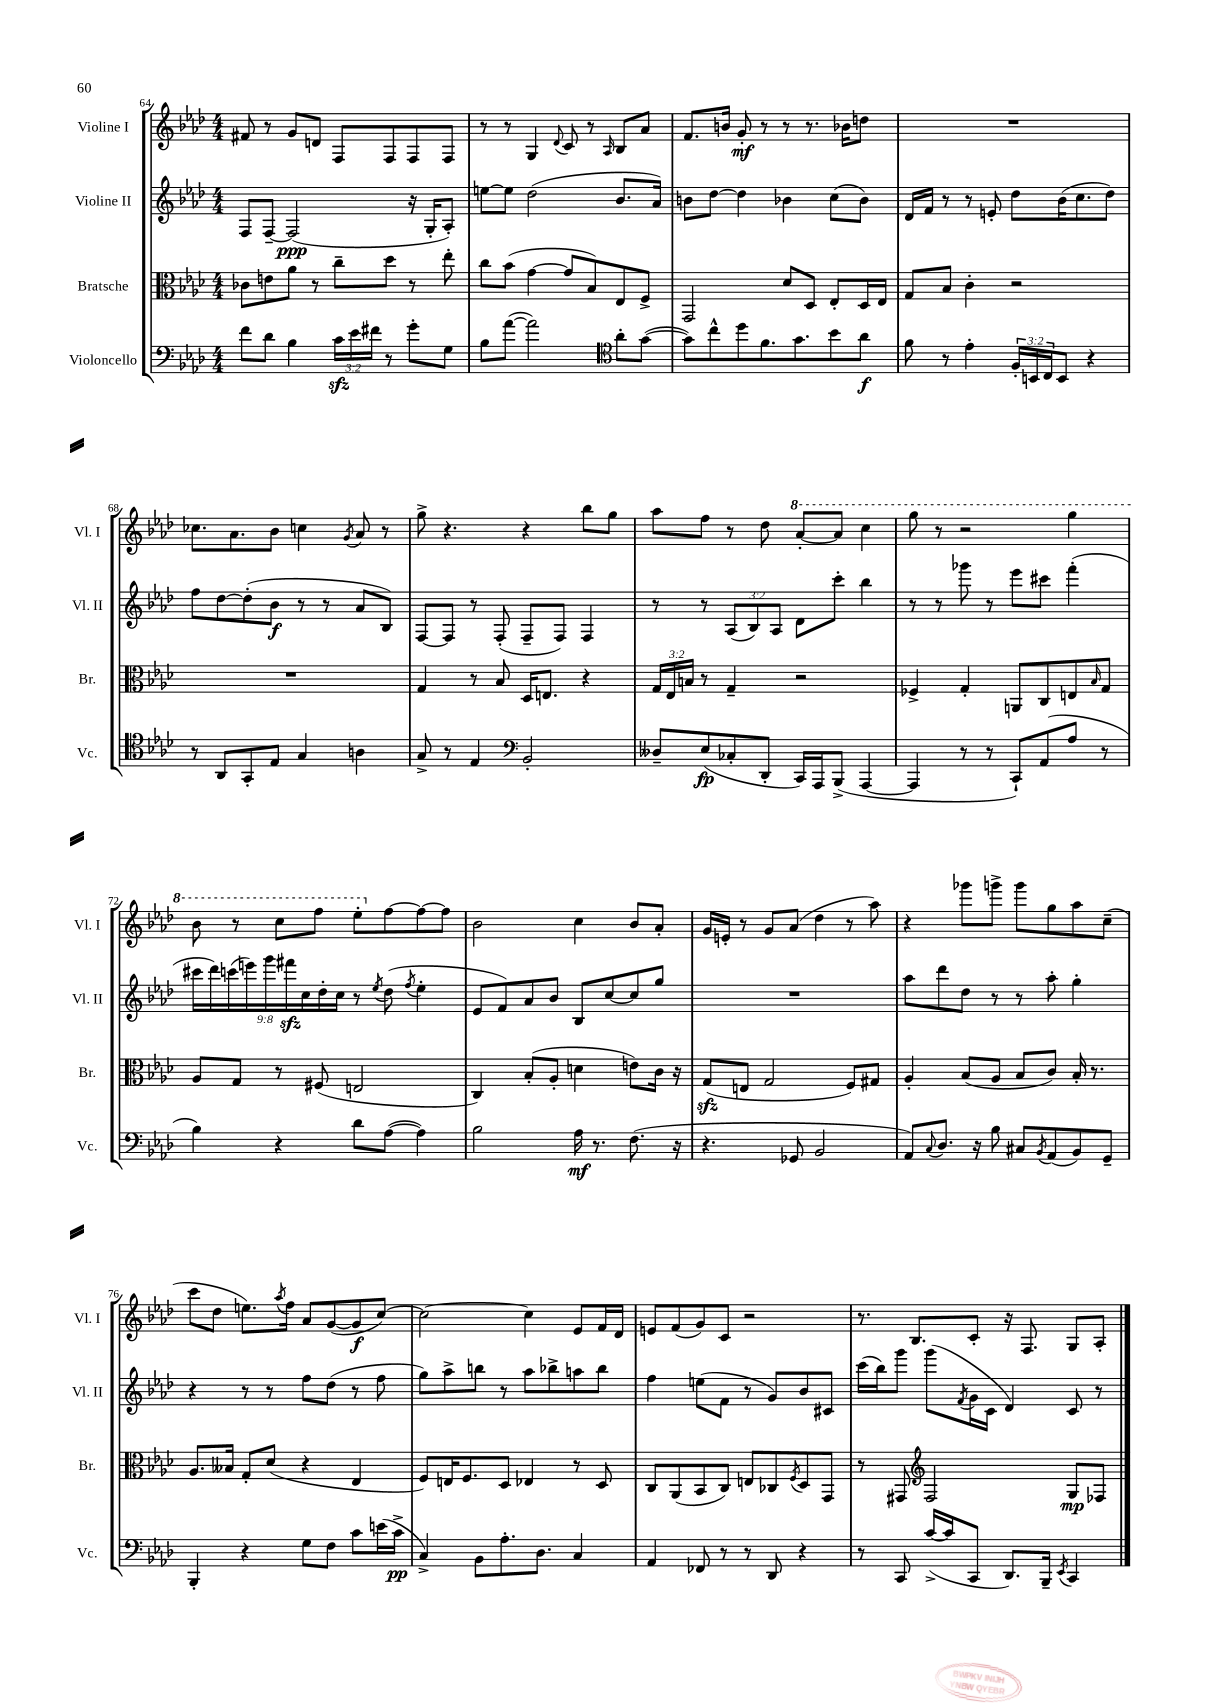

**kern	**dynam	**kern	**dynam	**kern	**dynam	**kern	**dynam
*part4	*part4	*part3	*part3	*part2	*part2	*part1	*part1
*staff4	*staff4	*staff3	*staff3	*staff2	*staff2	*staff1	*staff1
*I"Violoncello	*	*I"Bratsche	*	*I"Violine II	*	*I"Violine I	*
*I'Vc.	*	*I'Br.	*	*I'Vl. II	*	*I'Vl. I	*
*clefF4	*	*clefC3	*	*clefG2	*	*clefG2	*
*k[b-e-a-d-]	*	*k[b-e-a-d-]	*	*k[b-e-a-d-]	*	*k[b-e-a-d-]	*
*M4/4	*	*M4/4	*	*M4/4	*	*M4/4	*
=64	=64	=64	=64	=64	=64	=64	=64
8f\L	.	8c-X\L	.	8F/L	.	8f#X/	.
8d-\J	.	8en\	.	[8F~/J	.	8r	.
4B-\	.	8a-\J	.	(2F/]	ppp	8g/L	.
.	.	8r	.	.	.	8dn/J	.
24czz\LL	.	8cc~\L	.	.	.	8F/L	.
24e-\	.	.	.	.	.	.	.
24f#X\JJ	.	.	.	.	.	.	.
8r	.	8dd-\J	.	.	.	8F/	.
8g'\L	.	8r	.	16r	.	8F/	.
.	.	.	.	16G'/KL	.	.	.
8G\J	.	8ee-'\	.	8A-'/J)	.	8F/J	.
=65	=65	=65	=65	=65	=65	=65	=65
8B-\L	.	8cc\L	.	[8een\L	.	8r	.
([8a-\J	.	(8b-\J	.	8ee\J]	.	8r	.
2a-\])	.	[4g\	.	(2dd-\	.	4G/	.
.	.	.	.	.	.	8qqd-/	.
.	.	8g/L]	.	.	.	8c/	.
.	.	8B-/)	.	.	.	8r	.
*clefC4	*	*	*	*	*	*	*
.	.	.	.	.	.	16qqA-/	.
8a-'\L	.	8E-/	.	8.b-/L	.	8B-/L	.
([8g\J	.	8F^/J	.	.	.	8a-/J	.
.	.	.	.	16a-/Jk)	.	.	.
=66	=66	=66	=66	=66	=66	=66	=66
8g\L])	.	2GG/	.	8bn\L	.	8.f/L	.
8cc^^\	.	.	.	[8dd-\J	.	.	.
.	.	.	.	.	.	16bn/Jk	.
8dd-\	.	.	.	4dd-\]	.	8g'/	mf
8.f\	.	.	.	.	.	8r	.
.	.	8d-/L	.	4b-X\	.	8r	.
8.g\	.	.	.	.	.	.	.
.	.	8D-/J	.	.	.	8.r	.
8b-\	.	8E-'/L	.	(8cc\L	.	.	.
.	.	.	.	.	.	16b-X\KL	.
8a-\J	f	16D-/L	.	8b-\J)	.	8ddn\J	.
.	.	16E-/JJ	.	.	.	.	.
=67	=67	=67	=67	=67	=67	=67	=67
8f\	.	8G/L	.	16d-/LL	.	1r	.
.	.	.	.	16f/JJ	.	.	.
8r	.	8B-/J	.	8r	.	.	.
4e-'\	.	4c'\	.	8r	.	.	.
.	.	.	.	8en'/	.	.	.
24F'/LL	.	2r	.	8dd-\L	.	.	.
24BBn/	.	.	.	.	.	.	.
24C/J	.	.	.	.	.	.	.
8BB/J	.	.	.	(16b-\K	.	.	.
.	.	.	.	8.cc\	.	.	.
4r	.	.	.	.	.	.	.
.	.	.	.	8dd-\J)	.	.	.
!!LO:LB:g=z
=68	=68	=68	=68	=68	=68	=68	=68
8r	.	1r	.	8ff\L	.	8.cc-X\L	.
8AA-/L	.	.	.	[8dd-\	.	.	.
.	.	.	.	.	.	8.a-\	.
8GG'/	.	.	.	(8dd-'\]	.	.	.
8E-/J	.	.	.	8b-\J	f	8b-\J	.
4G/	.	.	.	8r	.	4ccn\	.
.	.	.	.	8r	.	.	.
.	.	.	.	.	.	8qg/	.
4An\	.	.	.	8a-/L	.	8a-/	.
.	.	.	.	8B-/J)	.	8r	.
=69	=69	=69	=69	=69	=69	=69	=69
8G^/	.	4G/	.	[8F/L	.	8gg^\	.
8r	.	.	.	8F/J]	.	4.r	.
4E-/	.	8r	.	8r	.	.	.
.	.	8B-/	.	(8F'/	.	.	.
*clefF4	*	*	*	*	*	*	*
2BB-'/	.	16D-/KL	.	8F~/L	.	4r	.
.	.	8.En/J	.	.	.	.	.
.	.	.	.	8F/J)	.	.	.
.	.	4r	.	4F/	.	8bb-\L	.
.	.	.	.	.	.	8gg\J	.
=70	=70	=70	=70	=70	=70	=70	=70
8D--X~/L	.	24G/LL	.	8r	.	8aa-\L	.
.	.	24E-/	.	.	.	.	.
.	.	24Bn/JJ	.	.	.	.	.
(8E-/	fp	8r	.	8r	.	8ff\J	.
8C-X'/	.	4G~/	.	(12A-/L	.	8r	.
.	.	.	.	12B-/)	.	.	.
8DD-'/J	.	.	.	.	.	8dd-\	.
.	.	.	.	12A-/J	.	.	.
*	*	*	*	*	*	*8va	*
16CC/LL)	.	2r	.	8d-\L	.	[8aa-'/L	.
16AAA-/J	.	.	.	.	.	.	.
(8BBB-^/J	.	.	.	8ccc'\J	.	8aa-/J]	.
[4AAA-/	.	.	.	4bb-\	.	4ccc\	.
=71	=71	=71	=71	=71	=71	=71	=71
4AAA-/]	.	4F-X^/	.	8r	.	8ggg\	.
.	.	.	.	8r	.	8r	.
8r	.	4G'/	.	8ggg-X\	.	2r	.
8r	.	.	.	8r	.	.	.
8CC`/L)	.	8AAn/L	.	8eee-\L	.	.	.
(8AA-/	.	8C/	.	8ccc#X\J	.	.	.
8A-/J	.	8En/	.	(4fff'\	.	4ggg\	.
.	.	16qqB-/	.	.	.	.	.
8r	.	8G/J	.	.	.	.	.
!!LO:LB:g=z
=72	=72	=72	=72	=72	=72	=72	=72
4B-\)	.	8A-/L	.	18ccc#X\LL	.	8bb-\	.
.	.	.	.	18ddd-\)	.	.	.
.	.	.	.	(18cccn\	.	.	.
.	.	8G/J	.	.	.	8r	.
.	.	.	.	18eeen\)	.	.	.
.	.	.	.	18ggg\	.	.	.
4r	.	8r	.	.	.	8ccc\L	.
.	.	.	.	18fff#Xzz\	.	.	.
.	.	.	.	18cc\	.	.	.
.	.	(8F#X/	.	.	.	8fff\J	.
.	.	.	.	18dd-'\	.	.	.
.	.	.	.	18cc\JJ	.	.	.
8d-\L	.	2En/	.	8r	.	8eee-'\L	.
.	.	.	.	8qee-/	.	.	.
*	*	*	*	*	*	*X8va	*
([8A-\J	.	.	.	(8dd-\	.	[8ff\	.
.	.	.	.	8qff/	.	.	.
4A-\])	.	.	.	4ee-'\	.	8ff\_	.
.	.	.	.	.	.	8ff\J]	.
=73	=73	=73	=73	=73	=73	=73	=73
2B-\	.	4C/)	.	8e-/L	.	2b-\	.
.	.	.	.	8f/)	.	.	.
.	.	(8B-'/L	.	8a-/	.	.	.
.	.	8A-'/J	.	8b-/J	.	.	.
16A-\	mf	4dn\	.	8B-/L	.	4cc\	.
8.r	.	.	.	.	.	.	.
.	.	.	.	[8cc/	.	.	.
(8.F\	.	8en\L)	.	8cc/]	.	8b-/L	.
.	.	16c\Jk	.	8gg/J	.	8a-'/J	.
16r	.	16r	.	.	.	.	.
=74	=74	=74	=74	=74	=74	=74	=74
4.r	.	(8Gzz/L	.	1r	.	16g/LL	.
.	.	.	.	.	.	16en'/JJ	.
.	.	8En/J	.	.	.	8r	.
.	.	2G/	.	.	.	8g/L	.
8GG-X/	.	.	.	.	.	(8a-/J	.
2BB-/	.	.	.	.	.	4dd-\	.
.	.	8F/L)	.	.	.	8r	.
.	.	8G#X/J	.	.	.	8aa-\)	.
=75	=75	=75	=75	=75	=75	=75	=75
8AA-/L)	.	4A-'/	.	8aa-\L	.	4r	.
8qqC/	.	.	.	.	.	.	.
8.D-/J	.	.	.	8ddd-\	.	.	.
.	.	(8B-/L	.	8dd-\J	.	8ggg-X\L	.
16r	.	.	.	.	.	.	.
8B-\	.	8A-/J	.	8r	.	8gggn^\J	.
8C#X/L	.	8B-/L	.	8r	.	8ggg\L	.
8qBB-/	.	.	.	.	.	.	.
(8AA-/	.	8c/J)	.	8aa-'\	.	8gg\	.
8BB-/)	.	16B-'/	.	4gg'\	.	8aa-\	.
.	.	8.r	.	.	.	.	.
8GG~/J	.	.	.	.	.	(8cc~\J	.
!!LO:LB:g=z
=76	=76	=76	=76	=76	=76	=76	=76
4BBB-'/	.	8.A-/L	.	4r	.	8ccc\L	.
.	.	.	.	.	.	8dd-\J	.
.	.	16B--X/Jk	.	.	.	.	.
4r	.	8G'/L	.	8r	.	8.een\L)	.
.	.	(8d-/J	.	8r	.	.	.
.	.	.	.	.	.	8qaa-/	.
.	.	.	.	.	.	16ff\Jk	.
8G\L	.	4r	.	8ff\L	.	8a-/L	.
8F\J	.	.	.	(8dd-\J	.	([8g/	.
8c\L	.	4E-/	.	8r	.	8g/]	f
(16en\L	.	.	.	8ff\	.	[8cc/J)	.
16c^\JJ	pp	.	.	.	.	.	.
=77	=77	=77	=77	=77	=77	=77	=77
4C^/)	.	8F/L)	.	8gg\L)	.	2cc\_	.
.	.	16En/K	.	8aa-^\	.	.	.
.	.	8.F/	.	.	.	.	.
8BB-\L	.	.	.	8bbn\J	.	.	.
8.A-'\	.	8D-/J	.	8r	.	.	.
.	.	4E-X/	.	8aa-\L	.	4cc\]	.
8.D-\J	.	.	.	.	.	.	.
.	.	.	.	8bb-X^\	.	.	.
4C/	.	8r	.	8aan\	.	8e-/L	.
.	.	8D-/	.	8bb-\J	.	16f/L	.
.	.	.	.	.	.	16d-/JJ	.
=78	=78	=78	=78	=78	=78	=78	=78
4AA-/	.	8C/L	.	4ff\	.	8en/L	.
.	.	(8AA-/	.	.	.	(8f/	.
8FF-X/	.	8BB-/	.	(8een\L	.	8g/)	.
8r	.	8C/J)	.	8f\J	.	8c/J	.
8r	.	8En/L	.	8r	.	2r	.
8DD-/	.	8C-X/	.	8g/L)	.	.	.
.	.	8qF/	.	.	.	.	.
4r	.	8D-/	.	8b-/	.	.	.
.	.	8GG/J	.	8c#X/J	.	.	.
=79	=79	=79	=79	=79	=79	=79	=79
8r	.	8r	.	(16ccc\LL	.	8.r	.
.	.	.	.	16bb-\J)	.	.	.
8CC/	.	8GG#X/	.	8ggg\J	.	.	.
.	.	.	.	.	.	8.B-/L	.
*	*	*clefG2	*	*	*	*	*
([16c^/LL	.	2F/	.	(8ggg\L	.	.	.
16c/J]	.	.	.	.	.	.	.
.	.	.	.	8qf/	.	.	.
8CC/J	.	.	.	16g\L	.	8c'/J	.
.	.	.	.	16c\JJ	.	.	.
8.DD-/L)	.	.	.	4d-/)	.	16r	.
.	.	.	.	.	.	8.F/	.
16BBB-~/Jk	.	.	.	.	.	.	.
8qEE-/	.	.	.	.	.	.	.
4CC/	.	8G/L	mp	8c/	.	8G/L	.
.	.	8F-X/J	.	8r	.	8A-'/J	.
==	==	==	==	==	==	==	==
*-	*-	*-	*-	*-	*-	*-	*-
